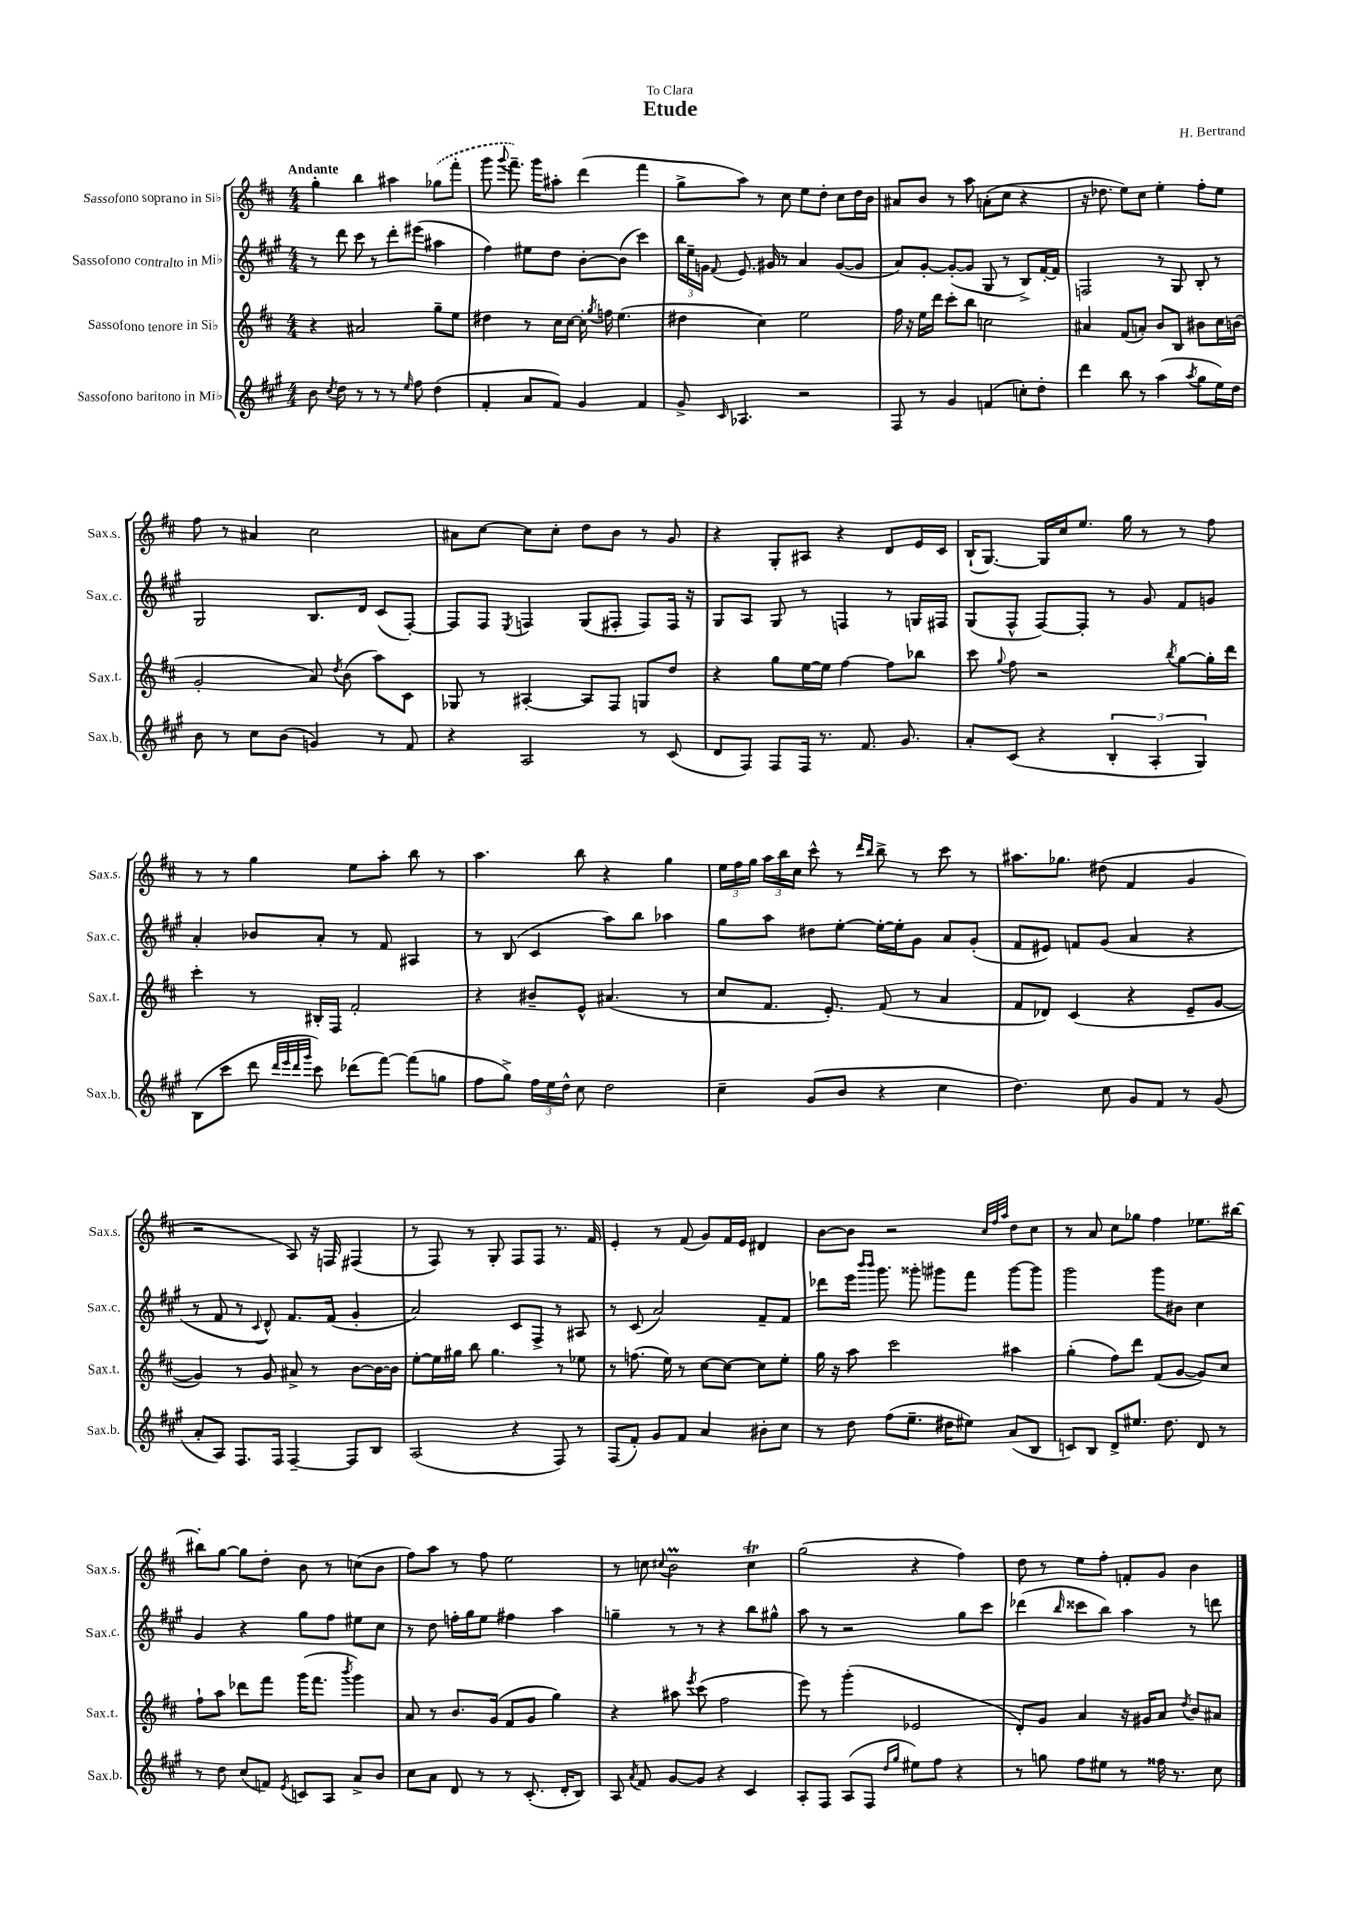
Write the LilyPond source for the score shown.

\header { title = "Etude" composer = "H. Bertrand" dedication = "To Clara" }
<<
\new StaffGroup <<
\new Staff = "s0" \with { instrumentName = "Sassofono soprano in Sib" shortInstrumentName = "Sax.s." } {
    \clef treble \key d \major \numericTimeSignature \time 4/4 \tempo "Andante"
    \autoBeamOff g''4-. b''4 ais''4 \once \slurDashed ges''8[( fis'''8]-. |
    g'''8 \appoggiatura { g'''8 } fis'''8.--) g'''16[ ais''8]-. d'''4( fis'''4 |
    g''8[-> a''8]) r8 cis''8 e''8[ d''8]-. cis''8[ d''16 b'16] |
    ais'8[ b'8] r8 a''8 a'8[-.( cis''8] r4 |
    r16 des''8. e''8[) cis''8] e''4-. fis''8[-. e''8] |
    fis''8 r8 ais'4 cis''2 |
    ais'8[ cis''8]~ cis''8[ cis''8]-. d''8[ b'8] r8 g'8 |
    r4 g8[-. ais8] r4 d'8[ e'16 cis'16] |
    b16[-!( g8.]~) g16[ cis''16 e''8.] g''16 r8 r8 fis''8 |
    r8 r8 g''4 e''8[ a''8]-. b''8 r8 |
    a''4. b''8 r4 g''4 |
    \tuplet 3/2 { e''16[ fis''16 g''16] } \tuplet 3/2 { a''16[ b''16 cis''16] } cis'''8-^ r8 \grace { d'''16[ b''16] } b''8-> r8 cis'''8 r8 |
    ais''8.[ ges''8.] dis''8( fis'4 g'4 |
    r2 a8) r16 f16 fis4( |
    r8 fis8) r8 g8-. fis8[ fis8] r8. fis'16 |
    e'4-. r8 fis'8( g'8[) fis'16 e'16] dis'4 |
    b'8[~ b'8] r2 \grace { cis''32[ fis''32 a''32] } d''8[ cis''8] |
    r8 a'8 cis''8[ ges''8] fis''4 ees''8.[ bis''16]~ |
    bis''8[-. g''8]~ g''8[ d''8]-. b'8 r8 c''8[( b'8] |
    fis''8[) a''8] r8 fis''8 e''2 |
    r8 c''8 \appoggiatura { cis''8 } b'2\prall cis''4\trill |
    g''2( r4 fis''4) |
    d''8 r8 e''8[ fis''8]-. f'8[-. g'8] b'4 \bar "|." |
}
\new Staff = "s1" \with { instrumentName = "Sassofono contralto in Mib" shortInstrumentName = "Sax.c." } {
    \clef treble \key a \major \numericTimeSignature \time 4/4
    \autoBeamOff r8 d'''8 cis'''8 r8 d'''8[-. eis'''8]( ais''4 |
    fis''4) eis''8[ d''8] b'8[~-. b'8]( cis'''4) |
    \tuplet 3/2 { b''16[ e''16-- g'16] } \appoggiatura { fis'8 } e'8. gis'16 r8 a'4 gis'8[~( gis'8] |
    a'8[) gis'8]~-. gis'8[~-.( gis'8] gis8 r8 b8[->) fis'16~-. fis'16] |
    f2 r8 gis8 b8-. r8 |
    gis2 b8.[ d'16] cis'8[( fis8]~-.) |
    fis8[ fis8] \acciaccatura { e8 } f4 gis8[( fis8]-. fis8[) fis16] r16 |
    gis8[ a8] gis8 r8 f4 r8 g16[ fis16] |
    gis8[( fis8]-^ fis8[~) fis8]-. r8 gis'8 fis'8[ g'8] |
    a'4-. bes'8[ a'8]-. r8 fis'8 ais4 |
    r8 b8( cis'4 a''8[) b''8] aes''4 |
    gis''8[ a''8] dis''8[ e''8]~-. e''16[~-. e''16-. gis'8] a'8[ gis'8]-.( |
    fis'8[ eis'8]) f'8[ gis'8]( a'4 r4 |
    r8 fis'8 r8 \appoggiatura { cis'8 } d'8-^) fis'8.[ fis'16]( gis'4-. |
    a'2) cis'8[ fis8]-> r8 ais8 |
    r8 cis'8( a'2) fis'8[-- fis'8] |
    des'''8[ e'''16] \grace { b'''16[ b'''16] } gis'''8. gisis'''8-. gis'''8[ fis'''8] gis'''8[~ gis'''8] |
    gis'''2 gis'''8[ bis'8] cis''4 |
    gis'4 r4 gis''8[ fis''8] eis''8[ cis''8] |
    r8 d''8 f''16[-. gis''16 e''8] fis''4 a''4 |
    g''4-- r8 r8 r4 b''8[ gis''8]-^ |
    a''8 r8 r2 gis''8[ cis'''8] |
    des'''4( \grace { b''16 } cisis'''8[ b''8]) a''4 r8 d'''8 \bar "|." |
}
\new Staff = "s2" \with { instrumentName = "Sassofono tenore in Sib" shortInstrumentName = "Sax.t." } {
    \clef treble \key d \major \numericTimeSignature \time 4/4
    \autoBeamOff r4 ais'2 g''8[-- e''8] |
    dis''4 r8 cis''16[ cis''16]~ cis''16-. \acciaccatura { g''8 } f''16 e''4.( |
    dis''4 cis''4) e''2 |
    fis''16 r16 e''16[ d'''16] cis'''8[-. b''8] c''2 |
    ais'4 fis'8[( a'8]-.) b'8[ b8] bis'8[ cis''16 b'16]( |
    g'2-. a'8) \acciaccatura { d''8 } b'8( a''8[) cis'8] |
    ges8 r8 ais4~-. ais8[ fis8] g8[ d''8] |
    r4 g''8[ e''16~ e''16] fis''4~ fis''8[ bes''8] |
    cis'''8 \appoggiatura { g''8 } fis''8 r2 \acciaccatura { b''8 } g''8[~ g''16-. d'''16] |
    cis'''4-. r8 bis16[-. fis16] fis'2-. |
    r4 bis'8[-- e'8]-^ ais'4.( r8 |
    cis''8[ fis'8.] e'8.-.) fis'8( r8 a'4 |
    fis'8[ des'8]) cis'4( r4 e'8[-- g'8]~ |
    g'4) r8 g'8 ais'8-> r8 b'8[~ b'16~ b'16] |
    e''8[~-. e''16 gis''16] b''8 gis''4. r8 ees''8 |
    r8 f''8.( e''16) r8 cis''8[~ cis''8]~ cis''8[ e''8]-. |
    g''16 r16 a''8 cis'''2 ais''4 |
    g''4-.( fis''8[) d'''8] fis'8[( g'8]~ g'8[) cis''8] |
    fis''8[-! a''8] des'''8[ fis'''8] g'''16[( fis'''8.] \acciaccatura { b'''8 } g'''4) |
    a'8 r8 b'8.[ g'16]( fis'8[ g'8] g''4) |
    r4 ais''8 \acciaccatura { e'''8 } cis'''8( fis''2 |
    e'''8) r8 g'''4-.( ees'2 |
    d'8[-.) g'8] a'4 r16 gis'16[ a'8] \acciaccatura { d''8 } b'8[ ais'8] \bar "|." |
}
\new Staff = "s3" \with { instrumentName = "Sassofono baritono in Mib" shortInstrumentName = "Sax.b." } {
    \clef treble \key a \major \numericTimeSignature \time 4/4
    \autoBeamOff b'8 \acciaccatura { cis''8 } d''8 r8 r8 r8 \grace { e''16 } fis''8 d''4( |
    fis'4-. a'8[ fis'8]) gis'4 fis'4 |
    gis'8-> \grace { cis'16 } aes4. r2 |
    fis8 r8 gis'4 f'4( c''8[-.) d''8]-. |
    d'''4 b''8 r8 a''4( \acciaccatura { a''8 } gis''8[ e''16) d''16] |
    b'8 r8 cis''8[ b'8]( g'4) r8 fis'8 |
    r4 a2 r8 cis'8( |
    d'8[ fis8]) fis8[ fis16] r8. fis'8. gis'8. |
    a'8[-. cis'8]( r4 \tuplet 3/2 { b4-. a4-. gis4) } |
    b8[( cis'''8] d'''8 \grace { d'''32[ e'''32 d'''32 gis'''32] } cis'''8) des'''8[( fis'''8]~) fis'''8[( g''8] |
    fis''8[ gis''8]->) \tuplet 3/2 { fis''16[ e''16 d''16]-^ } cis''8 d''2 |
    cis''4-- gis'8[( b'8] r4 cis''4 |
    d''4.) cis''8 gis'8[ fis'8] r8 gis'8( |
    a'8[-. a8]) fis8.[ fis16] fis4~-- fis8[ b8] |
    a2( r4 fis8) r8 |
    fis8[( fis'8]-.) gis'8[ fis'8] a'4 bis'8[-. cis''8] |
    r8 d''8 fis''8[( e''8.]-- dis''16[ eis''8]) a'8[( b8] |
    c'8[) b8] d'8[-> eis''8.] d''8. d'8 r8 |
    r8 d''8 cis''8[( f'8]) \acciaccatura { e'8 } c'8[ a8] a'8[-> b'8] |
    cis''8[ a'8] d'8 r8 r8 cis'8.-.( d'16[-. b8]) |
    a8 \acciaccatura { a'8 } fis'8 gis'8[~ gis'8] r4 cis'4 |
    a8[-. fis8] a8[( fis8] \grace { d''16[ gis''16] } eis''8[) fis''8] r4 |
    r8 g''8 fis''8[ eis''8] r8 fisis''16 r8. cis''8 \bar "|." |
}
>>
>>
\layout { \context { \Score \remove "Bar_number_engraver" } }
